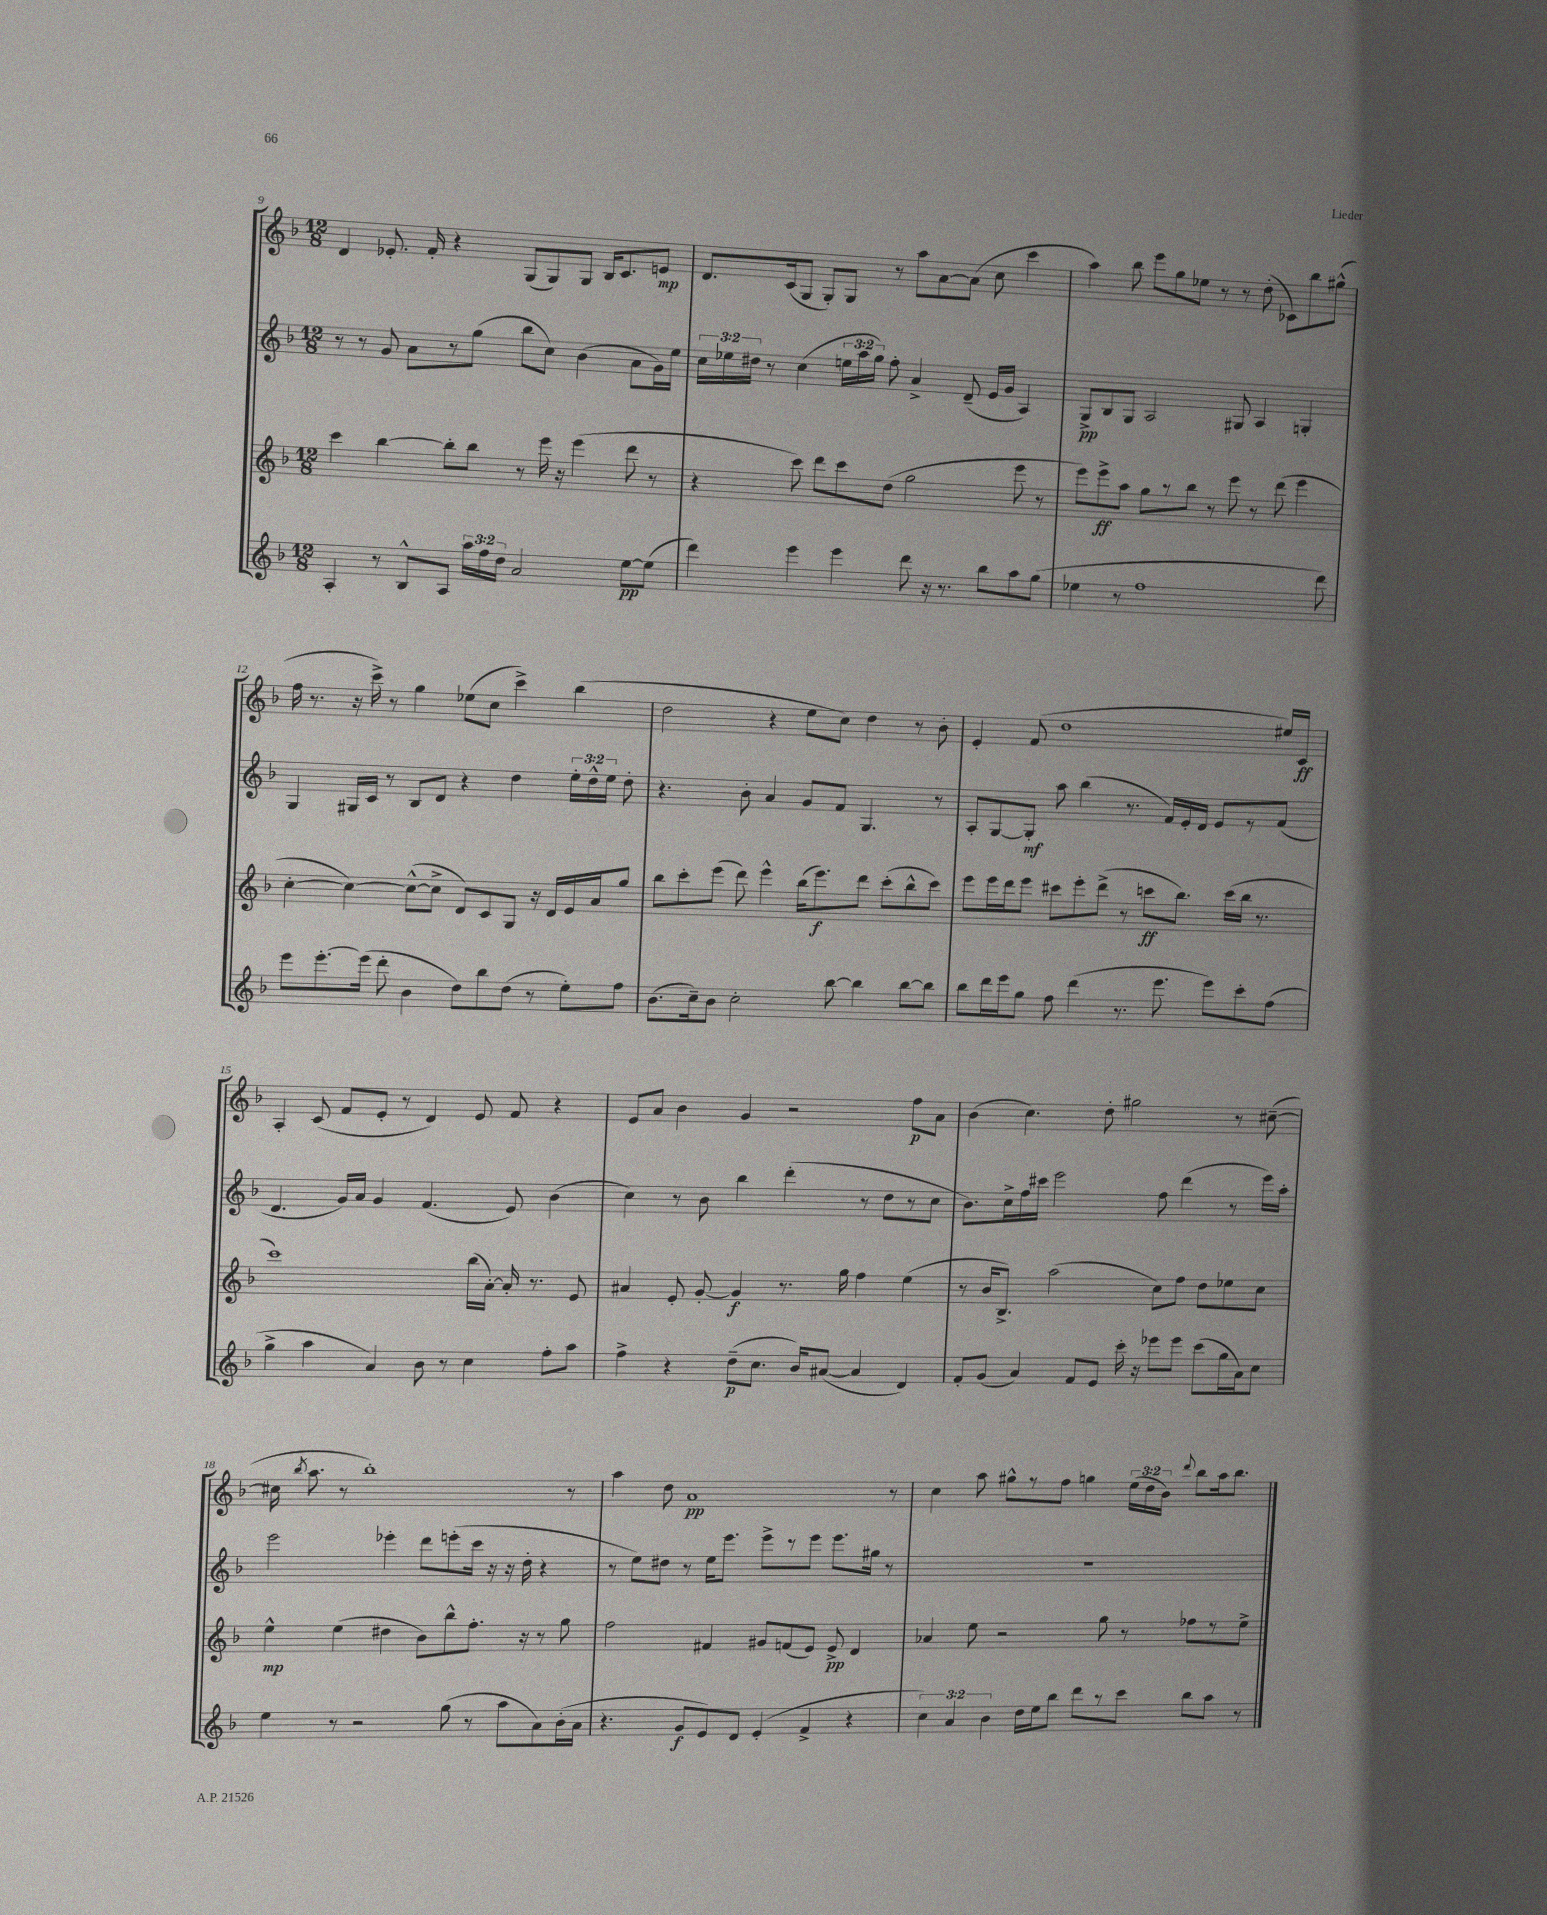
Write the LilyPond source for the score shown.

<<
\new StaffGroup <<
\new Staff = "s0" {
    \clef treble \key f \major \numericTimeSignature \time 12/8 \override Staff.TupletNumber.text = #tuplet-number::calc-fraction-text
    \autoBeamOff d'4 ees'8.-. f'16-. r4 g8[( g8) g8] bes16[ c'8. e'8]\mp |
    d'8.[ c'16( g8] g8[-.) g8] r8 a''8[ a'8~ a'8]( c''8 c'''4 |
    a''4) bes''8 e'''8[ g''8 ees''8] r8 r8 d''8-.( ces'8[) bes''8 gis''8]-^( |
    f''16 r8. r16 c'''16->) r8 g''4 ees''8[( c''8] c'''4->) bes''4( |
    d''2 r4 e''8[ c''8]) d''4 r8 bes'8-. |
    e'4-. f'8( d''1 eis''16[) c'16]\ff |
    a4-. c'8( f'8[ e'8]-. r8 d'4) e'8 f'8 r4 |
    e'8[ a'8] bes'4 g'4 r2 f''8[\p a'8] |
    bes'4( c''4.) d''8-. gis''2 r8 cis''8~--( |
    cis''16 \acciaccatura { bes''8 } a''8. r8 bes''1-.) r8 |
    a''4 d''8 a'1\pp r8 |
    c''4 a''8 gis''8[-^ r8 f''8] g''4 \tuplet 3/2 { e''16[( d''16 bes'16]) } \appoggiatura { d'''8 } bes''8[ a''16 bes''8.] \bar "|." |
}
\new Staff = "s1" {
    \clef treble \key f \major \numericTimeSignature \time 12/8 \override Staff.TupletNumber.text = #tuplet-number::calc-fraction-text
    \autoBeamOff r8 r8 g'8 a'8[ r8 g''8]( bes''8[ c''8]) bes'4( a'8[ g'16) e''16] |
    \tuplet 3/2 { c''16[ ees''16 dis''16] } r8 c''4( \tuplet 3/2 { e''16[ a''16 g''16]) } f''8-. a'4-> d'8--( e'16[ g'16] a4) |
    g8[->\pp bes8 g8] a2 gis8 a4 g4-. |
    g4 gis16[ c'16] r8 bes8[ d'8] r4 d''4 \tuplet 3/2 { e''16[-. d''16-^ e''16] } d''8-. |
    r4. bes'8-. a'4 g'8[ f'8] g4. r8 |
    a8[-. g8~ g8]-.\mf a''8 bes''4( r8. f'16[) e'16-. d'16] e'8[ r8 f'8]( |
    d'4. g'16[) a'16] g'4 f'4.( e'8) bes'4( |
    c''4) r8 bes'8 bes''4 d'''4-.( r8 d''8[ r8 c''8] |
    bes'8.[) c''16-> f''16 cis'''16] e'''2 f''8 d'''4( r8 e'''16[) a''16]-. |
    e'''2 ees'''4-. d'''8[ e'''8-.( c'''16] r16 r16 d''16-. r4 |
    r8 e''8[) dis''8] r8 e''16[ e'''8.] e'''8[-> r8 e'''8] e'''8.[ gis''16] r8 |
    R1. \bar "|." |
}
\new Staff = "s2" {
    \clef treble \key f \major \numericTimeSignature \time 12/8
    \autoBeamOff c'''4 bes''4~ bes''8[-. bes''8] r8 e'''16 r16 e'''4( d'''8 r8 |
    r4 c'''8) d'''8[ c'''8 d''8]( g''2 e'''8 r8 |
    e'''8[) e'''8->\ff a''8] g''8[ r8 bes''8] r8 e'''8 r8 d'''8( e'''4 |
    c''4~-. c''4~) c''8[~-^( c''8]-> d'8[) c'8 g8] r16 d'16[ e'16 a'16 g''8] |
    bes''8[ c'''8-. e'''8]( d'''8) e'''4-^ bes''16[( e'''8.\f) d'''8] c'''8[-.( bes''8-^ c'''8]) |
    e'''8[ e'''16 d'''16 e'''8] cis'''8[ e'''8-. d'''8]->( r8 c'''8[\ff bes''8.]) c'''16[( bes''16] r8. |
    c'''1) bes''16[( a'16]~-.) a'16-. r8. e'8 |
    ais'4 e'8-. g'8~-. g'4\f r8. g''16 f''4 e''4( |
    r8 bes'16[ bes8.]->) a''2( c''8[) f''8] d''8[ ees''8 c''8] |
    e''4-^\mp e''4( dis''4 bes'8[) bes''8-^ f''8.]-. r16 r8 g''8 |
    f''2 fis'4 gis'8[ f'8( e'8]) e'8->\pp d'4 |
    aes'4 e''8 r2 g''8 r8 fes''8[ r8 e''8]-> \bar "|." |
}
\new Staff = "s3" {
    \clef treble \key f \major \numericTimeSignature \time 12/8 \override Staff.TupletNumber.text = #tuplet-number::calc-fraction-text
    \autoBeamOff a4-. r8 bes8[-^ a8] \tuplet 3/2 { a''16[ f''16 d''16] } a'2 e''8[~\pp e''8]( |
    d'''4) e'''4 e'''4 d'''8 r16 r8. bes''8[ a''8 g''8]( |
    ees''4 r8 f''1 d'''8) |
    e'''8[ e'''8.~-. e'''16]( d'''8-. bes'4 d''8[) bes''8 d''8]( r8 e''8[-.) f''8] |
    bes'8.[( c''16--) bes'8] c''2-. bes''8~ bes''4 bes''8[~ bes''8] |
    bes''8[ d'''16 e'''16 g''8] f''8 d'''4( r8. e'''8. e'''8[) c'''8-. f''8]( |
    g''4-> a''4 a'4) bes'8 r8 c''4 f''8[-. a''8] |
    f''4-> r4 d''8[--\p( c''8.] bes'16[) ais'8]~( ais'4 d'4) |
    f'8[-. g'8]( a'4) f'8[ e'8] c'''16-. r16 ees'''8[ ees'''8] c'''8[( g''16 a'16) c''8] |
    e''4 r8 r2 g''8( r8 a''8[ a'8) bes'16-.( a'16] |
    r4. g'8[\f e'8) d'8] e'4-.( f'4-> r4 |
    \tuplet 3/2 { c''4) a'4 bes'4 } d''16[ e''16 bes''8] d'''8[ r8 c'''8] bes''8[ a''8] r8 \bar "|." |
}
>>
>>
\layout { \context { \Score currentBarNumber = #9 } }
